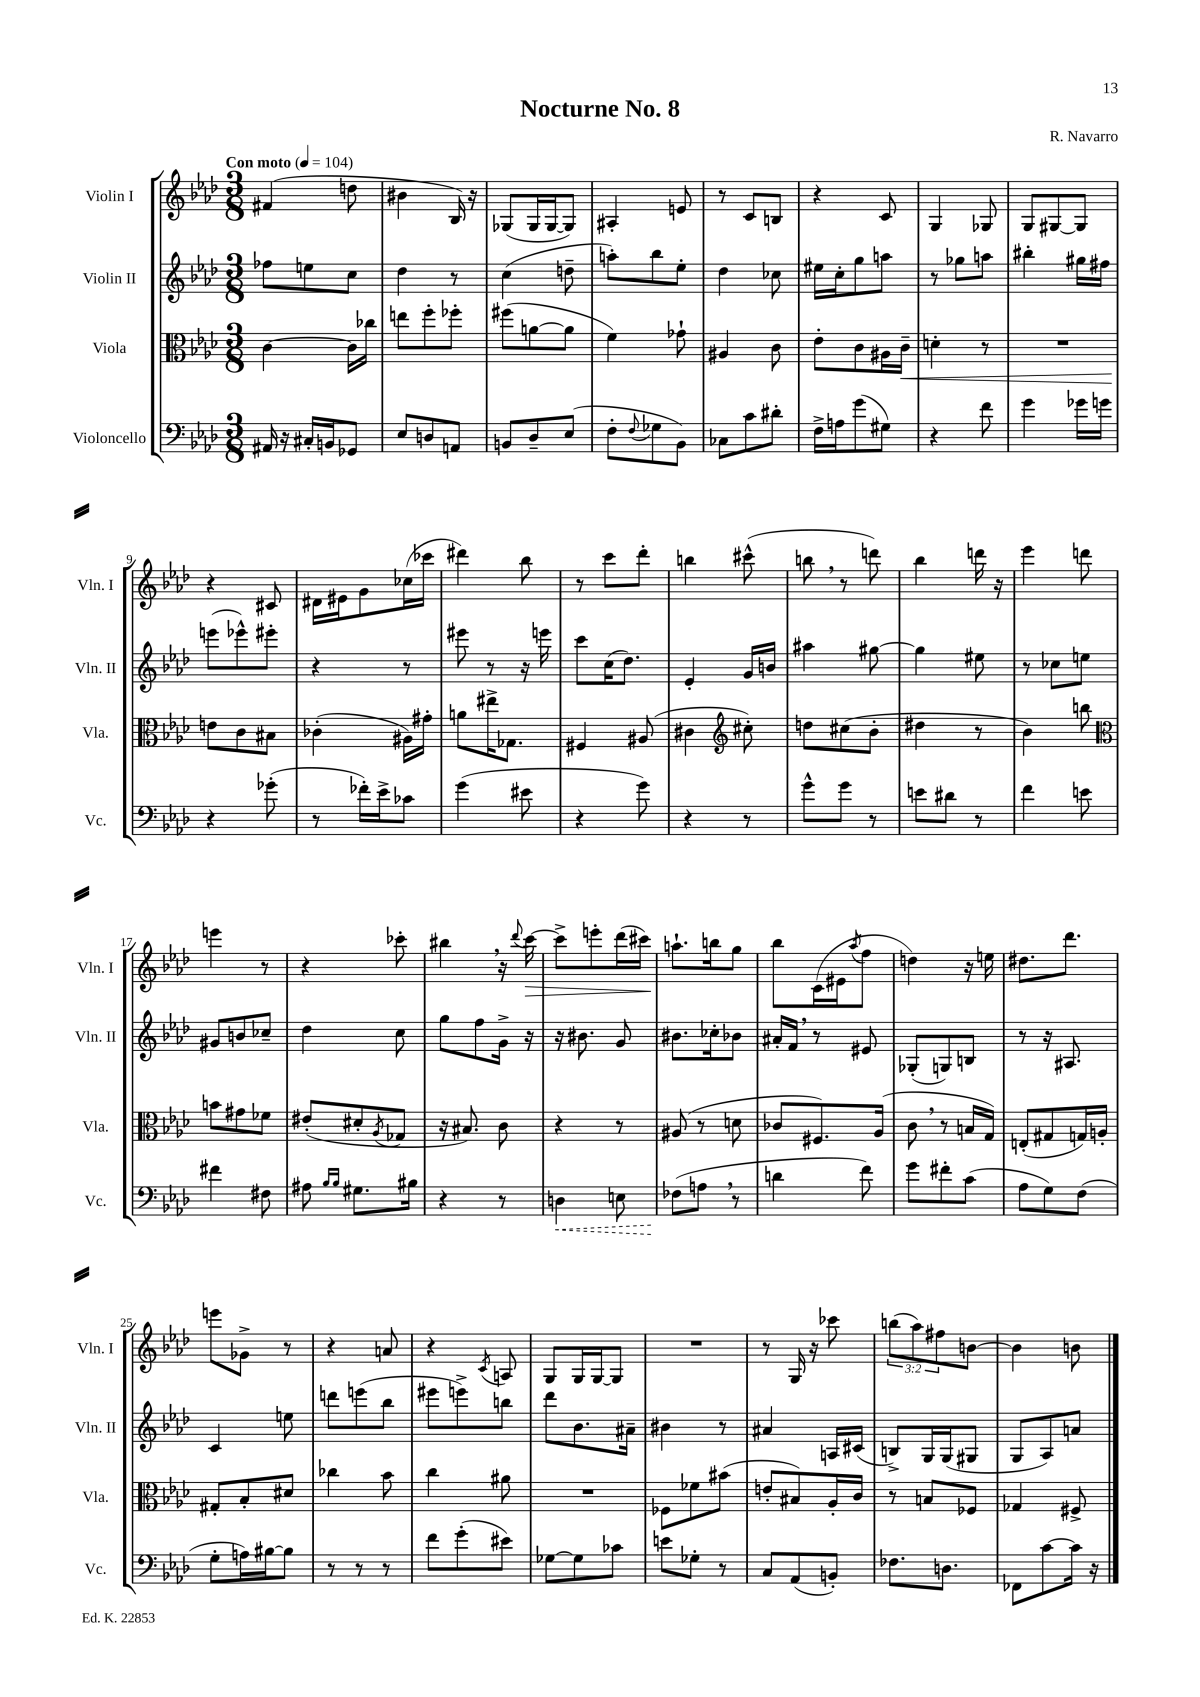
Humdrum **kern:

**kern	**kern	**kern	**kern
*staff4	*staff3	*staff2	*staff1
*clefF4	*clefC3	*clefG2	*clefG2
*k[b-e-a-d-]	*k[b-e-a-d-]	*k[b-e-a-d-]	*k[b-e-a-d-]
*M3/8	*M3/8	*M3/8	*M3/8
*MM104	*MM104	*MM104	*MM104
16AA#/	[4c\	8ff-\L	(4f#/
16r	.	.	.
16C#'/LL	.	8ee\	.
16BB/J	.	.	.
8GG-/J	16c\]LL	8cc\J	8dd\
.	16cc-\JJ	.	.
=	=	=	=
8E-/L	8ee\L	4dd-\	4b#\
8D/	8ff'\	.	.
8AA/J	8ff-'\J	8r	16B-/)
.	.	.	16r
=	=	=	=
8BB/L	(8ff#\L	(4cc\	(8G-/L
8D-~/	[8a\	.	16G-/L
.	.	.	[16G-/J
(8E-/J	8a\]J	8dd~\	8G-/]J)
=	=	=	=
8F'\L	4f\)	8aa'\L)	4A#'/
8qqF/	.	.	.
8G-\	.	8bb-\	.
8BB-\J)	8g-`\	8ee-'\J	8e/
=	=	=	=
8C-\L	4A#/	4dd-\	8r
8c\	.	.	8c/L
8d#'\J	8c\	8cc-\	8B/J
=	=	=	=
16F^\LL	8e-'\L	16ee#\LL	4r
16A\J	.	16cc'\J	.
(8g\	8c\	8gg\	.
8G#\J)	16A#\L	8aa\J	8c/
.	16c~\JJ	.	.
=	=	=	=
4r	4d'\	8r	4G/
.	.	8gg-\L	.
8f\	8r	8aa\J	8G-/
=	=	=	=
4g\	4.r	4bb#'\	8G/L
.	.	.	[8G#/
16g-\LL	.	16gg#\LL	8G#/]J
16g\JJ	.	16ff#\JJ	.
=	=	=	=
4r	8e\L	(8eee\L	4r
.	8c\	8eee-^^\)	.
(8g-'\	8B#\J	8eee#'\J	8c#/
=	=	=	=
8r	(4c-'\	4r	16d#\LL
.	.	.	16e#\J
16f-'\LL)	.	.	8g\
16e-^\J	.	.	.
8c-\J	16A#\LL)	8r	(16cc-\L
.	16g#'\JJ	.	16ccc-\JJ
=	=	=	=
(4g\	8a\L	8eee#\	4ddd#\)
.	16ee#^\K	8r	.
.	8.G-\J	.	.
8e#\	.	16r	8bb-\
.	.	16eee\	.
=	=	=	=
4r	4F#/	8ccc\L	8r
.	.	(16cc\K	8ccc\L
.	.	8.dd-\J)	.
8g\)	(8A#/	.	8ddd-'\J
=	=	=	=
4r	4c#\	4e-'/	4bb\
*	*clefG2	*	*
8r	8cc#'\)	16g/LL	(8ccc#^^\
.	.	16b/JJ	.
=	=	=	=
8g^^\L	8dd\L	4aa#\	8bb\
8g\J	(8cc#\	.	8r
8r	8b-'\J	[8gg#\	8ddd\)
=	=	=	=
8e\L	4dd#\	4gg#\]	4bb-\
8d#\J	.	.	.
8r	8r	8ee#\	16ddd\
.	.	.	16r
=	=	=	=
4f\	4b-\)	8r	4eee-\
.	.	8cc-\L	.
8e\	8bb\	8ee\J	8ddd\
=	=	=	=
*	*clefC3	*	*
4f#\	8b\L	8g#/L	4eee\
.	8g#\	8b/	.
8F#\	8f-\J	8cc-~/J	8r
=	=	=	=
8A#\	(8e#'/L	4dd-\	4r
16qqB-/LL	.	.	.
16qqB-/JJ	.	.	.
8.G#\L	8d#'/	.	.
.	8qA-/	.	.
.	8G-/J	8cc\	8ccc-'\
16B#\Jk	.	.	.
=	=	=	=
4r	16r	8gg\L	4bb#\
.	8.B#/)	.	.
.	.	8ff\	.
8r	8c\	16g^\Jk	16r
.	.	.	8qqddd-/
.	.	16r	[16ccc\
=	=	=	=
4D\	4r	16r	8ccc^\]L
.	.	8.b#\	.
.	.	.	8eee'\
8E\	8r	8g/	(16ddd-\L
.	.	.	16ccc#\JJ)
=	=	=	=
(8F-\L	(8A#/	8.b#\L	8.aa`\L
8A\J	8r	.	.
.	.	16cc-'\k	16bb\k
8r	8d\	8b-\J	8gg\J
=	=	=	=
4d\	8c-/L	16a#'/LL	8bb-\L
.	.	16f/JJ	.
.	8.F#/)	8r	(16c\L
.	.	.	16e#\J
.	.	.	8qaa-/
8f\)	.	8e#/	8ff\J
.	(16A-/Jk	.	.
=	=	=	=
8g\L	8c\	(8G-'/L	4dd\)
8f#'\	8r	8G/)	.
(8c\J	16B/LL	8B/J	16r
.	16G/JJ)	.	16ee\
=	=	=	=
8A-\L	(8E'/L	8r	8.dd#\L
8G\)	8G#/	16r	.
.	.	8.A#/	8.ddd-\J
(8F\J	16G/L)	.	.
.	16A'/JJ	.	.
=	=	=	=
8G'\L	8G#'/L	4c/	8eee\L
16A\L)	8B-'/	.	8g-^\J
[16B#\J	.	.	.
8B#\]J	8d#/J	8ee\	8r
=	=	=	=
8r	4cc-\	8ddd\L	4r
8r	.	(8eee\	.
8r	8b-\	8bb-\J	8a/
=	=	=	=
8f\L	4cc\	8eee#\L	4r
(8g'\	.	8eee^\)	.
.	.	.	8qc/
8e#\J)	8a#\	8bb\J	8A/
=	=	=	=
[8G-\L	4.r	8ddd-\L	8G/L
8G-\]	.	8.b-\	16G/L
.	.	.	[16G/J
8c-\J	.	.	8G/]J
.	.	16a#~\Jk	.
=	=	=	=
8e\L	8F-\L	4b#\	4.r
8G-'\J	8f-\	.	.
8r	(8b#\J	8r	.
=	=	=	=
8C/L	8e'/L	4a#/	8r
(8AA-/	8B#/)	.	16G/
.	.	.	16r
8BB'/J)	16A-'/L	16A/LL	8ccc-\
.	16c/JJ	(16c#/JJ	.
=	=	=	=
8.F-\L	8r	8B^/L)	(12bb\L
.	.	.	12aa-\)
.	8B/L	16G/L	.
.	.	.	12ff#\
8.D\J	.	(16G/J	.
.	8F-/J	8G#/J	[8b\J
=	=	=	=
8FF-\L	4G-/	8G/L	4b\]
[8c\	.	8A-/)	.
16c\]Jk	8F#^/	8a/J	8b\
16r	.	.	.
==	==	==	==
*-	*-	*-	*-
